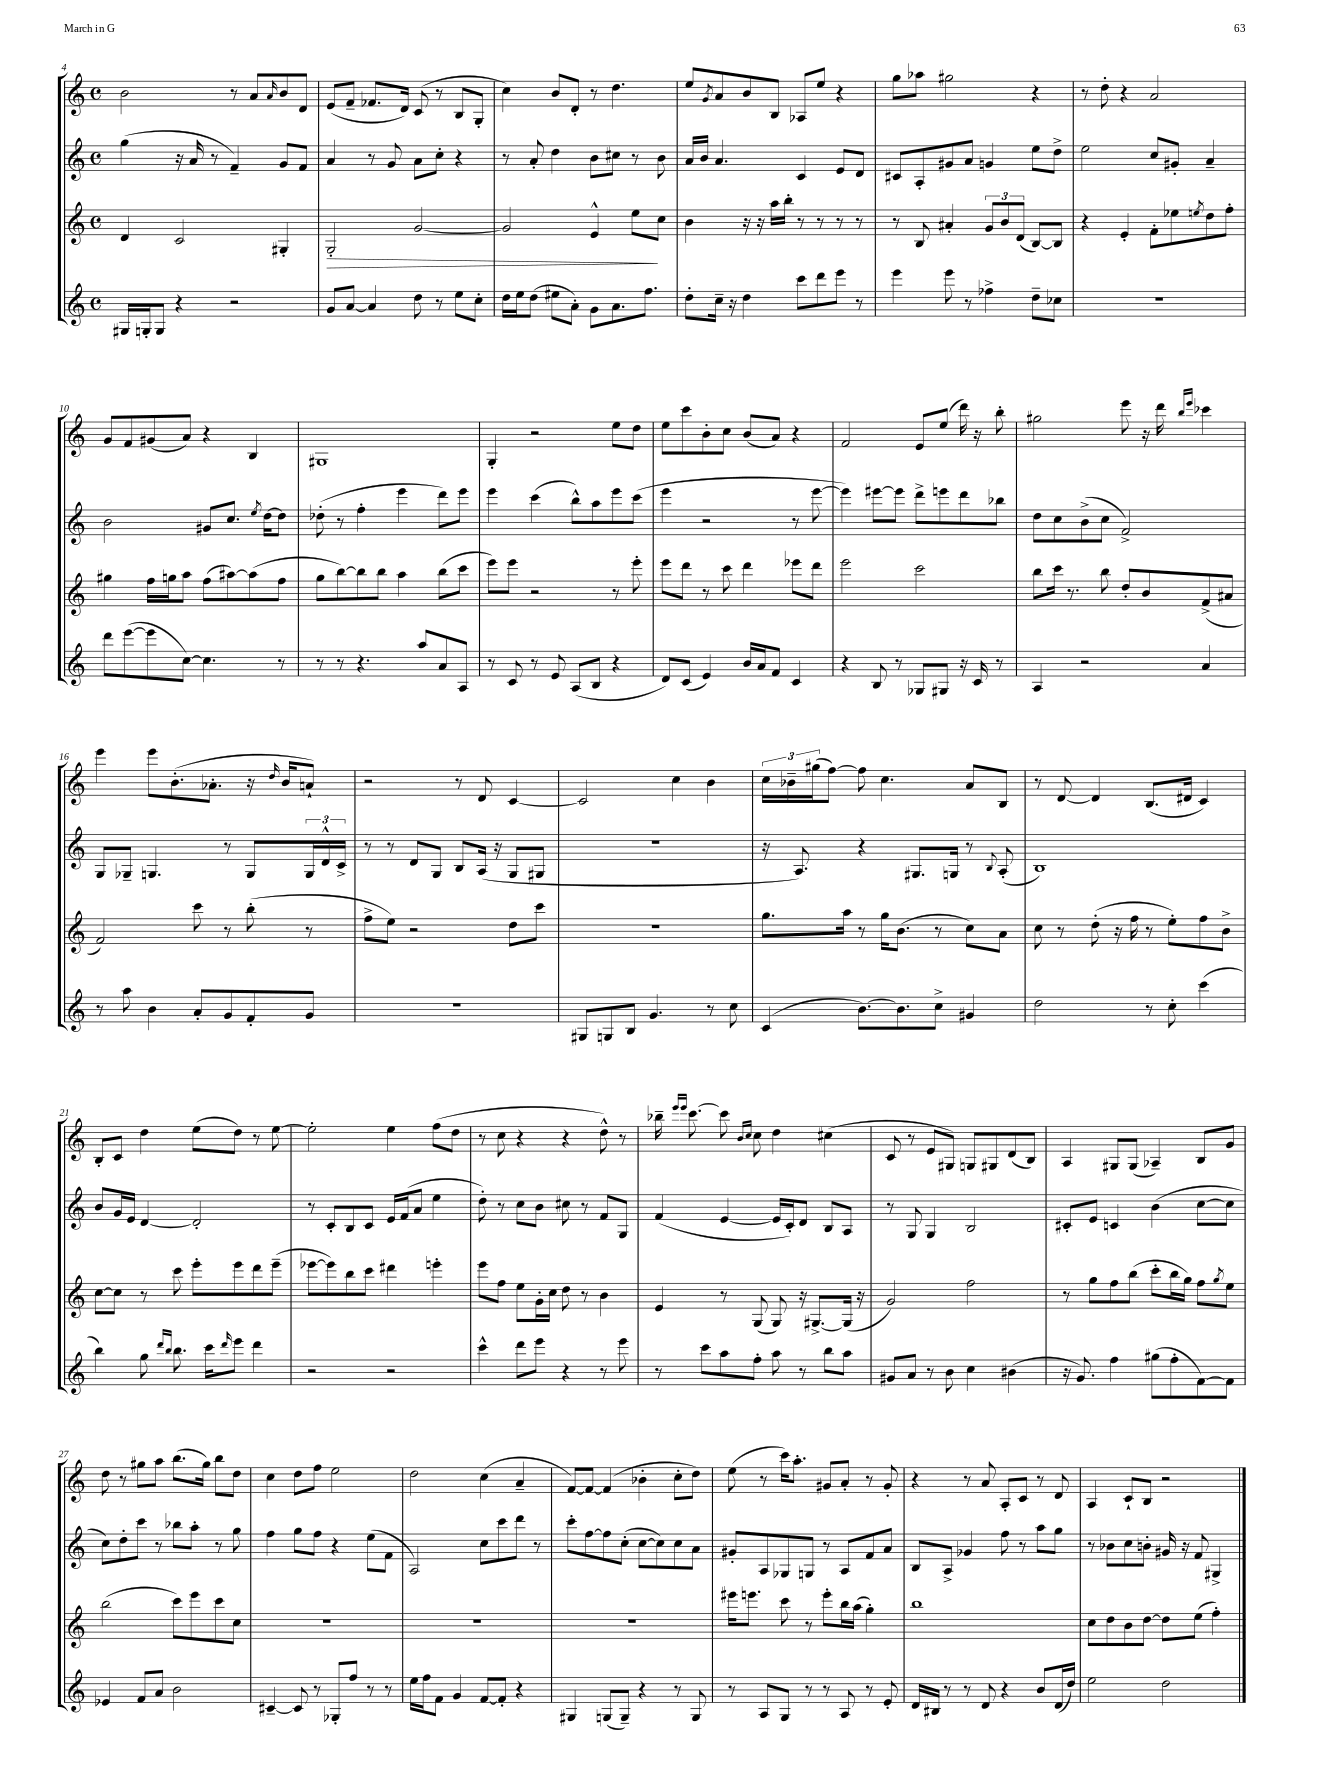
<<
\new StaffGroup <<
\new Staff = "s0" {
    \clef treble \key c \major \defaultTimeSignature \time 4/4
    b'2 r8 a'8 \grace { a'16 } b'8 d'8 |
    e'8( f'8-- fes'8. d'16) c'8( r8 b8 g8-. |
    c''4) b'8 d'8-. r8 d''4. |
    e''8 \acciaccatura { g'8 } a'8 b'8 b8 aes8 e''8 r4 |
    g''8 aes''8 gis''2 r4 |
    r8 d''8-. r4 a'2 |
    g'8 f'8 gis'8( a'8) r4 b4 |
    gis1 |
    g4-. r2 e''8 d''8 |
    e''8 c'''8 b'8-. c''8 b'8( a'8) r4 |
    f'2 e'8 e''8( d'''16) r16 b''8-. |
    gis''2 e'''8 r16 d'''16 \grace { b''16 e'''16 } ces'''4 |
    e'''4 e'''8 b'8.-.( aes'8.-. r16 \grace { d''16 } b'16 a'8-!) |
    r2 r8 d'8 c'4~ |
    c'2 c''4 b'4 |
    \tuplet 3/2 { c''16 bes'16-- gis''16( } f''8~) f''8 c''4. a'8 b8 |
    r8 d'8~ d'4 b8.( dis'16 c'4) |
    b8-. c'8 d''4 e''8( d''8) r8 e''8~ |
    e''2-. e''4 f''8( d''8 |
    r8 c''8 r4 r4 d''8-^) r8 |
    bes''16-- \grace { e'''16 e'''16 } c'''8.~ c'''8 \grace { b'16 c''16 } c''8 d''4 cis''4( |
    c'8 r8 e'8 gis8) g8 gis8 d'8( b8) |
    a4 gis8 gis8( aes4--) b8 g'8 |
    d''8 r8 gis''8 a''8 b''8.( gis''16) b''8 d''8 |
    c''4 d''8 f''8 e''2 |
    d''2 c''4( a'4-- |
    f'8~) f'8~ f'4( bes'4-. c''8-. d''8) |
    e''8( r8 c'''16) a''8.-. gis'8 a'8-. r8 gis'8-. |
    r4 r8 a'8 a8-. c'8 r8 d'8 |
    a4 c'8-! b8 r2 \bar "|." |
}
\new Staff = "s1" {
    \clef treble \key c \major \defaultTimeSignature \time 4/4
    g''4( r16 a'16 r8 f'4--) g'8 f'8 |
    a'4 r8 g'8 a'8 c''8-. r4 |
    r8 a'8-. d''4 b'8 cis''8 r8 b'8 |
    a'16 b'16 a'4. c'4 e'8 d'8 |
    cis'8 a8-. gis'8 a'8 g'4 e''8 d''8-> |
    e''2 c''8 gis'8-. a'4-- |
    b'2 gis'8 c''8. \acciaccatura { e''8 } d''16~ d''8 |
    des''8-.( r8 f''4-. e'''4 d'''8) e'''8 |
    e'''4 c'''4( b''8-^) a''8 e'''8 c'''8( |
    e'''4 r2 r8 e'''8~ |
    e'''4) eis'''8~ eis'''8 d'''8-> e'''8 d'''8 bes''8 |
    d''8 c''8 b'8->( c''8 f'2->) |
    g8 ges8-- g4. r8 g8 \tuplet 3/2 { g16 d'16-^ c'16-> } |
    r8 r8 d'8 g8 b8 a16( r16 g8 gis8 |
    R1 |
    r16 a8.) r4 gis8. g16 r8 \appoggiatura { b8 } a8-.( |
    b1) |
    b'8 g'16 e'16 d'4~ d'2-. |
    r8 c'8-. b8 c'8 e'16 f'16( a'8 e''4 |
    d''8-.) r8 c''8 b'8 cis''8 r8 f'8 g8 |
    f'4( e'4~ e'16 c'16-.) d'8 b8 a8 |
    r8 g8 g4 b2 |
    cis'8-. e'8 c'4 b'4( c''8~ c''8 |
    c''8) d''8-. c'''8 r8 bes''8 a''8-. r8 g''8 |
    f''4 g''8 f''8 r4 e''8( f'8 |
    a2) c''8 c'''8 d'''8 r8 |
    c'''8-. f''8~ f''8 c''8-.( c''8~ c''8) c''8 a'8 |
    gis'8-. a8 ges8 g8 r8 a8 f'8 a'8 |
    b8 a8-> ges'4 f''8 r8 a''8 g''8 |
    r8 bes'8 c''8 b'8-. gis'16 r16 f'8 gis4-> \bar "|." |
}
\new Staff = "s2" {
    \clef treble \key c \major \defaultTimeSignature \time 4/4
    d'4 c'2 gis4-. |
    g2-.\> g'2~ |
    g'2 e'4-^ e''8\! c''8 |
    b'4 r16 r16 a''16 b''16-. r8 r8 r8 r8 |
    r8 b8 ais'4-. \tuplet 3/2 { g'8 b'8 d'8( } b8~) b8 |
    r4 e'4-. f'8-. ees''8 \acciaccatura { e''8 } d''8 f''8-. |
    gis''4 f''16 g''16 a''8 f''8( ais''8~) ais''8( f''8 |
    g''8 b''8~) b''8 b''8 a''4 b''8( c'''8 |
    e'''8) e'''8 r2 r8 e'''8-. |
    e'''8 d'''8 r8 c'''8 d'''4 ees'''8 d'''8 |
    e'''2 c'''2 |
    b''8 c'''16 r8. b''8 d''8-. b'8 f'8->( ais'8 |
    f'2) c'''8 r8 b''8-.( r8 |
    f''8-> e''8) r2 d''8 c'''8 |
    R1 |
    g''8. a''16 r8 g''16 b'8.( r8 c''8) a'8 |
    c''8 r8 d''8-.( r16 f''16 r8 e''8-.) f''8 b'8-> |
    c''8~ c''8 r8 c'''8 e'''8-. e'''8 d'''8 e'''8--( |
    ees'''8~ ees'''8) b''8 c'''8 dis'''4 e'''4-. |
    e'''8 f''8 e''8 g'16-. c''16 d''8 r8 b'4 |
    e'4 r8 g8( g8) r16 gis8.~-> gis16( r16 |
    g'2) f''2 |
    r8 g''8 f''8 b''8( c'''8-. b''16 g''16) f''8 \acciaccatura { g''8 } e''8 |
    b''2( c'''8) e'''8 c'''8 c''8 |
    R1 |
    R1 |
    R1 |
    eis'''16 e'''8. c'''8 r8 e'''8-. b''16 a''16( g''4-.) |
    b''1 |
    c''8 d''8 b'8 d''8~ d''8 e''8( f''4-.) \bar "|." |
}
\new Staff = "s3" {
    \clef treble \key c \major \defaultTimeSignature \time 4/4
    gis16 g16-. g8 r4 r2 |
    g'8 a'8~ a'4 d''8 r8 e''8 c''8-. |
    d''16 e''16 d''8( eis''8 a'8-.) g'8 a'8. f''8. |
    d''8-. c''16-- r16 d''4 c'''8 d'''8 e'''8 r8 |
    e'''4 e'''8 r8 fes''4-> d''8-- ces''8 |
    R1 |
    d'''8 e'''8~( e'''8 c''8~) c''4. r8 |
    r8 r8 r4. a''8 a'8 a8 |
    r8 c'8 r8 e'8 a8( b8 r4 |
    d'8) c'8( e'4) b'16 a'16 f'8 c'4 |
    r4 b8 r8 ges8 gis8 r16 c'16 r8 |
    a4 r2 a'4 |
    r8 a''8 b'4 a'8-. g'8 f'8-. g'8 |
    R1 |
    gis8 g8 b8 g'4. r8 c''8 |
    c'4( b'8.~) b'8. c''8-> gis'4 |
    d''2 r8 c''8-. c'''4( |
    b''4) g''8 \grace { d'''16 b''16 } b''8. c'''16 \grace { d'''16 } e'''8 d'''4 |
    r2 r2 |
    c'''4-^ d'''8 e'''8 r4 r8 e'''8 |
    r8 c'''8 a''8 f''8-. a''8 r8 b''8 a''8 |
    gis'8 a'8 r8 b'8 c''4 bis'4( |
    r16 g'8.) f''4 gis''8( f''8-. f'8~) f'8 |
    ees'4 f'8 a'8 b'2 |
    cis'4~-- cis'8 r8 ges8-. f''8 r8 r8 |
    e''16 f''16 f'8 g'4 f'8~ f'8-. r4 |
    gis4 g8( g8--) r4 r8 g8 |
    r8 a8 g8 r8 r8 a8 r8 e'8-. |
    d'16 bis16 r8 r8 d'8 r4 b'8 d'16( d''16) |
    e''2 d''2 \bar "|." |
}
>>
>>
\layout { \context { \Score currentBarNumber = #4 } }
